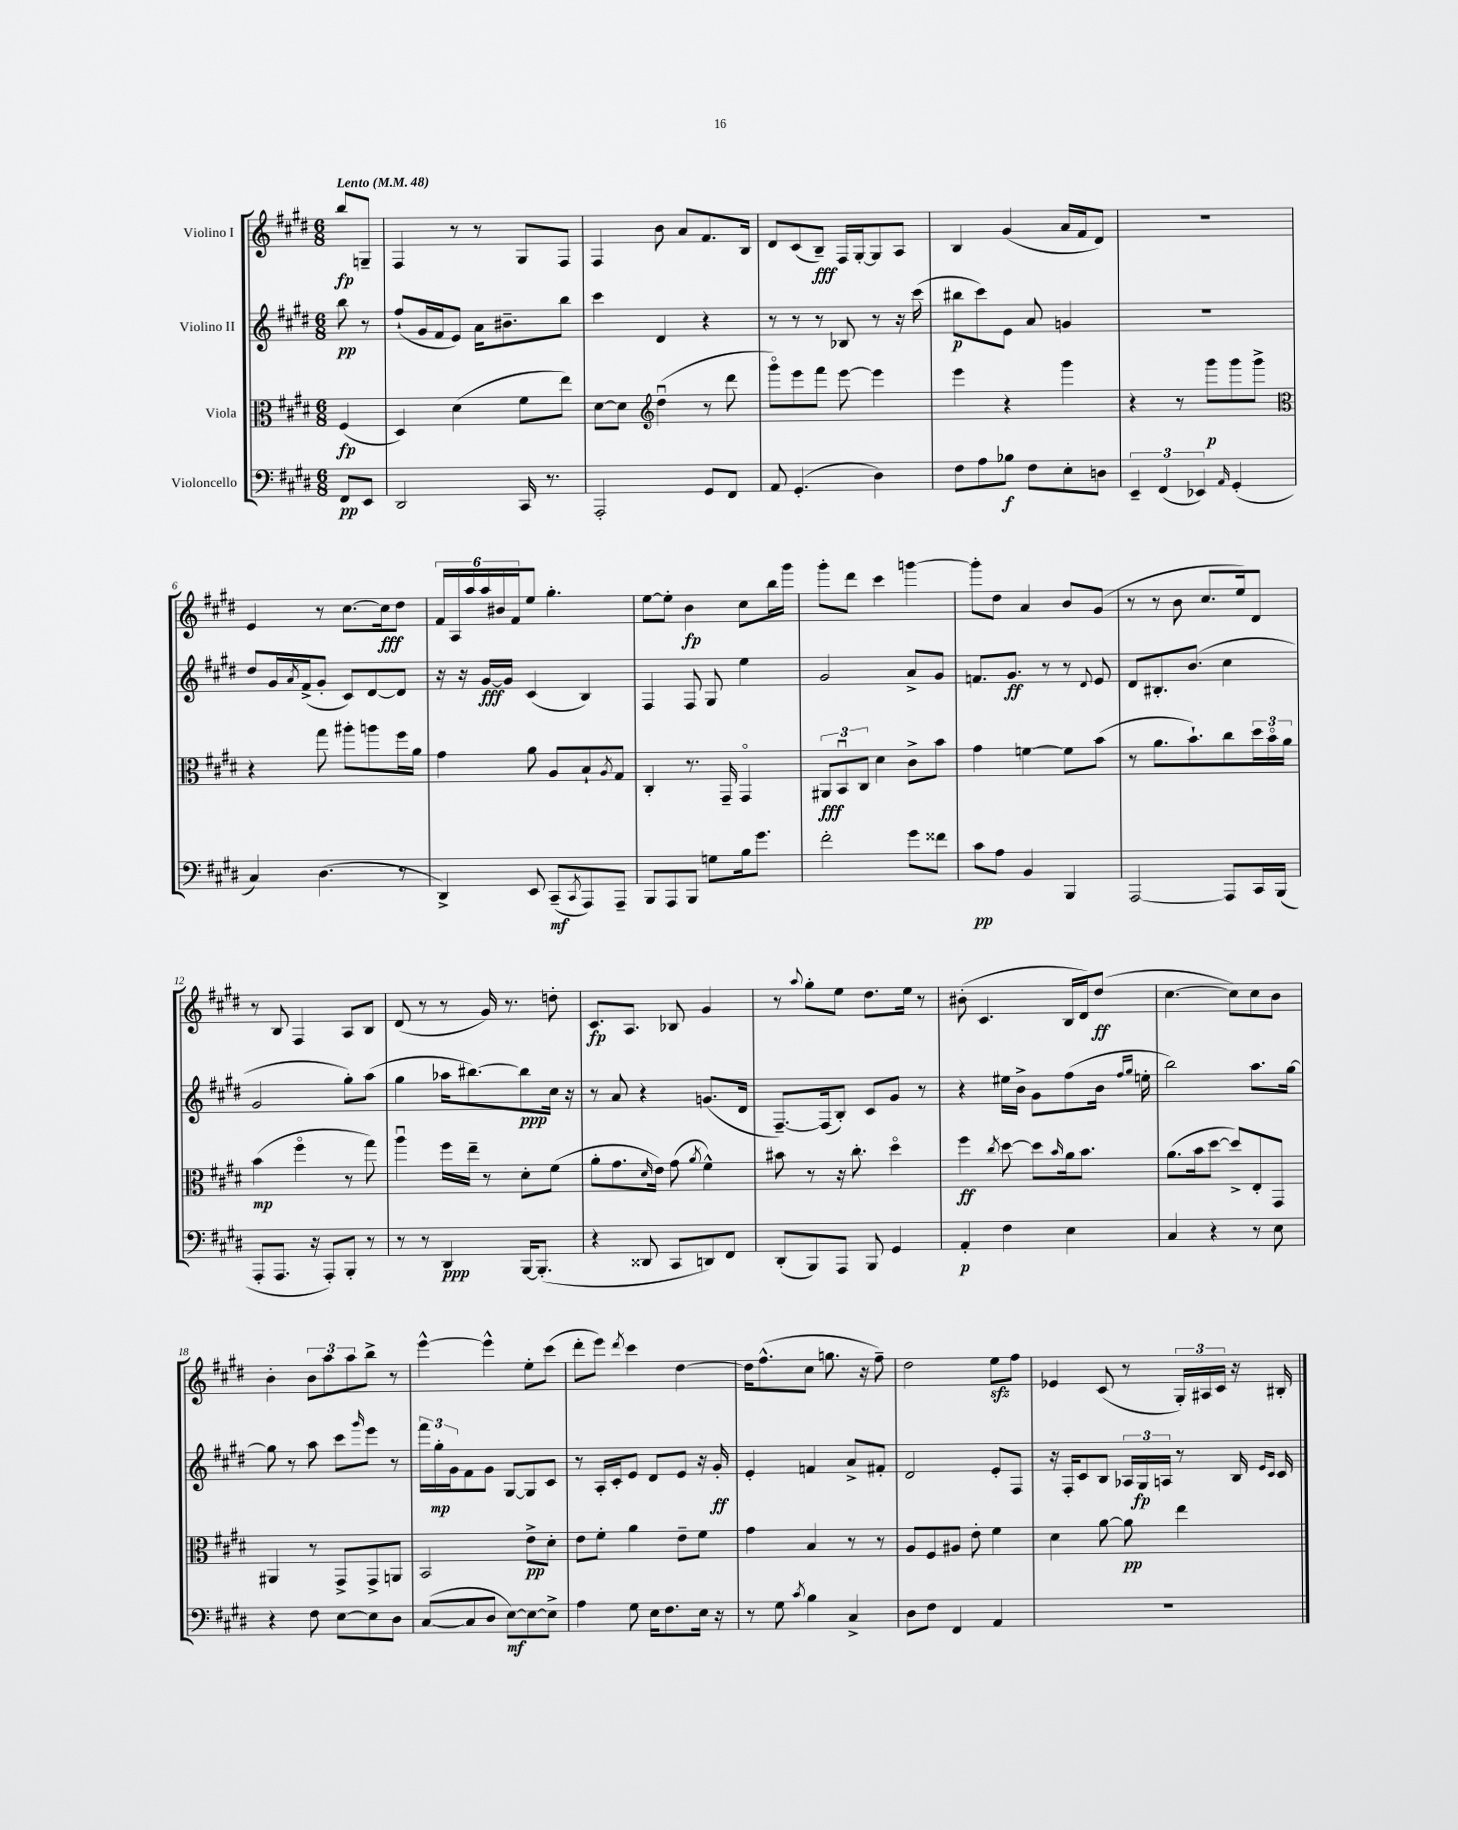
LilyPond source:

<<
\new StaffGroup <<
\new Staff = "s0" \with { instrumentName = "Violino I" } {
    \clef treble \key e \major \numericTimeSignature \time 6/8 \partial 4 \tempo "Lento" 4 = 48
    b''8\fp g8-- |
    fis4 r8 r8 gis8 fis8 |
    fis4 b'8 a'8 fis'8. b16 |
    dis'8 cis'8( b8--\fff) fis16 gis16~-. gis8 a8 |
    b4 gis'4( a'16 fis'16 dis'8) |
    R2. |
    e'4 r8 cis''8.~ cis''16\fff dis''8 |
    \tuplet 6/4 { fis'16 a16 a''16 a''16 bis'16 fis'16 } e''8 gis''4.-. |
    e''8~ e''8-. b'4\fp cis''8 b''16 gis'''16 |
    gis'''8-. dis'''8 cis'''4 g'''4~ |
    g'''8-. dis''8 a'4 b'8 gis'8( |
    r8 r8 b'8 cis''8. e''16) dis'8 |
    r8 b8 fis4 a8 b8 |
    dis'8( r8 r8 gis'16) r8. d''8-. |
    cis'8.\fp a8. bes8 gis'4 |
    r8 \appoggiatura { a''8 } gis''8-. e''8 dis''8. e''16 r8 |
    bis'8-.( cis'4. b16 dis'16) dis''8\ff( |
    cis''4.~ cis''8) cis''8 b'8 |
    b'4-. \tuplet 3/2 { b'8 a''8 a''8 } b''8-> r8 |
    e'''4~-^ e'''4-^ e''8-. cis'''8( |
    dis'''8-. e'''8) \acciaccatura { dis'''8 } cis'''4 dis''4~ |
    dis''16 fis''8.-^( cis''8 g''8. r16 fis''8--) |
    dis''2 e''8\sfz fis''8 |
    ees'4 cis'8( r8 \tuplet 3/2 { gis16-.) ais16 cis'16 } r16 bis16-. \bar "|." |
}
\new Staff = "s1" \with { instrumentName = "Violino II" } {
    \clef treble \key e \major \numericTimeSignature \time 6/8 \partial 4
    b''8\pp r8 |
    fis''8-!( gis'16 fis'16 e'8) a'16 bis'8.-- b''8 |
    cis'''4 dis'4 r4 |
    r8 r8 r8 bes8 r8 r16 cis'''16( |
    bis''8\p cis'''8) e'8 a'8 g'4 |
    R2. |
    dis''8 gis'16 \acciaccatura { a'8 } fis'16->( gis'8-. cis'8) dis'8~ dis'8 |
    r16 r16 gis'16~\fff gis'16 cis'4( b4) |
    fis4 fis8 gis8 e''4 |
    gis'2 a'8-> gis'8 |
    f'8. gis'8.\ff r8 r8 \appoggiatura { dis'8 } e'8 |
    dis'8 bis8.-. b'8.( cis''4 |
    gis'2 gis''8-.) a''8( |
    gis''4 aes''16 bis''8.~) bis''8\ppp cis''16 r16 |
    r8 a'8 r4 g'8.( dis'16 |
    fis8.~--) fis16( b8-.) cis'8 gis'8 r8 |
    r4 eis''16 b'16-> gis'8 fis''8( b'16 \grace { fis''16 gis''16 } e''16-. |
    b''2) a''8. gis''16~ |
    gis''8 r8 a''8 cis'''8 \grace { gis'''16 } e'''8 r8 |
    \tuplet 3/2 { fis'''16 gis''16-.\mp gis'16 } fis'8 gis'8 gis8~ gis8 cis'8 |
    r8 a16-. cis'16-. e'8 dis'8 e'8 r16 gis'16-.\ff |
    e'4-. f'4 a'8-> fis'8-. |
    dis'2 e'8-. fis8 |
    r16 fis16-. cis'8 b8 \tuplet 3/2 { aes16 gis16\fp a16 } r8 b16 \grace { e'16 cis'16 } cis'16 \bar "|." |
}
\new Staff = "s2" \with { instrumentName = "Viola" } {
    \clef alto \key e \major \numericTimeSignature \time 6/8 \partial 4
    fis4\fp( |
    dis4) dis'4( fis'8 e''8) |
    dis'8~ dis'8 \clef treble dis''4\downbow( r8 dis'''8 |
    gis'''8\flageolet) e'''8 fis'''8 e'''8~ e'''4 |
    e'''4 r4 gis'''4 |
    r4 r8 gis'''8\p gis'''8 gis'''8-> |
    \clef alto r4 gis''8 ais''8-. a''8 fis''16 a'16 |
    gis'4 a'8 a8 b8-! \acciaccatura { a8 } gis8 |
    cis4-. r8. gis,16-- gis,4\flageolet |
    \tuplet 3/2 { ais,8\fff b,8\downbow cis8 } dis'4 cis'8-> b'8 |
    gis'4 f'4~ f'8 b'8( |
    r8 a'8. b'8.-!) cis''8 \tuplet 3/2 { dis''16 b'16\flageolet a'16 } |
    b'4\mp( fis''4\flageolet r8 gis''8) |
    a''4\downbow fis''16 e''16-- r8 dis'8-. fis'8( |
    a'8-. gis'8. \grace { dis'16 } e'16) gis'8( \acciaccatura { a'8 } fis'4-^) |
    bis'8 r8 r16 cis''8.-. dis''4\flageolet |
    fis''4\ff \acciaccatura { cis''8 } dis''8~ dis''8 \grace { b'16 } a'16 b'8. |
    a'8.( b'16 dis''8~ dis''8->) e8-. gis,8 |
    ais,4 r8 gis,8-> gis,8-> a,8 |
    b,2 e'8->\pp dis'8-. |
    e'8 fis'8-. a'4 e'8-- fis'8 |
    gis'4 b4 r8 r8 |
    a8 fis8 ais8 e'8-. fis'4 |
    dis'4 a'8~ a'8\pp e''4 \bar "|." |
}
\new Staff = "s3" \with { instrumentName = "Violoncello" } {
    \clef bass \key e \major \numericTimeSignature \time 6/8 \partial 4
    fis,8\pp e,8 |
    dis,2 cis,16 r8. |
    a,,2-. gis,8 fis,8 |
    a,8 gis,4.-.( dis4) |
    fis8 a8 bes8\f fis8 e8-. d8 |
    \tuplet 3/2 { e,4-- fis,4( ees,4) } \grace { a,16 } gis,4-.( |
    cis4) dis4.( r8 |
    dis,4->) e,8 cis,8--\mf( \acciaccatura { cis,8 } a,,8) a,,8-- |
    b,,8 a,,8 b,,8 g8 b16 gis'8. |
    fis'2-. gis'8 fisis'8 |
    cis'8\pp a8 b,4 b,,4 |
    a,,2~ a,,8 cis,16 b,,16( |
    a,,8-. a,,8. r16 a,,8-.) b,,8-. r8 |
    r8 r8 dis,4\ppp b,,16~ b,,8.-.( |
    r4 disis,8 cis,8 d,8) fis,8 |
    dis,8-.( b,,8) a,,8 b,,8 gis,4 |
    a,4-.\p fis4 e4 |
    cis4 r4 r8 e8 |
    r4 fis8 e8~ e8 dis8 |
    cis8~( cis8 dis8 e8~\mf) e8~ e8-> |
    a4 gis8 e16 fis8. e16 r16 |
    r8 gis8 \acciaccatura { cis'8 } b4 cis4-> |
    dis8 fis8 fis,4 a,4 |
    R2. \bar "|." |
}
>>
>>
